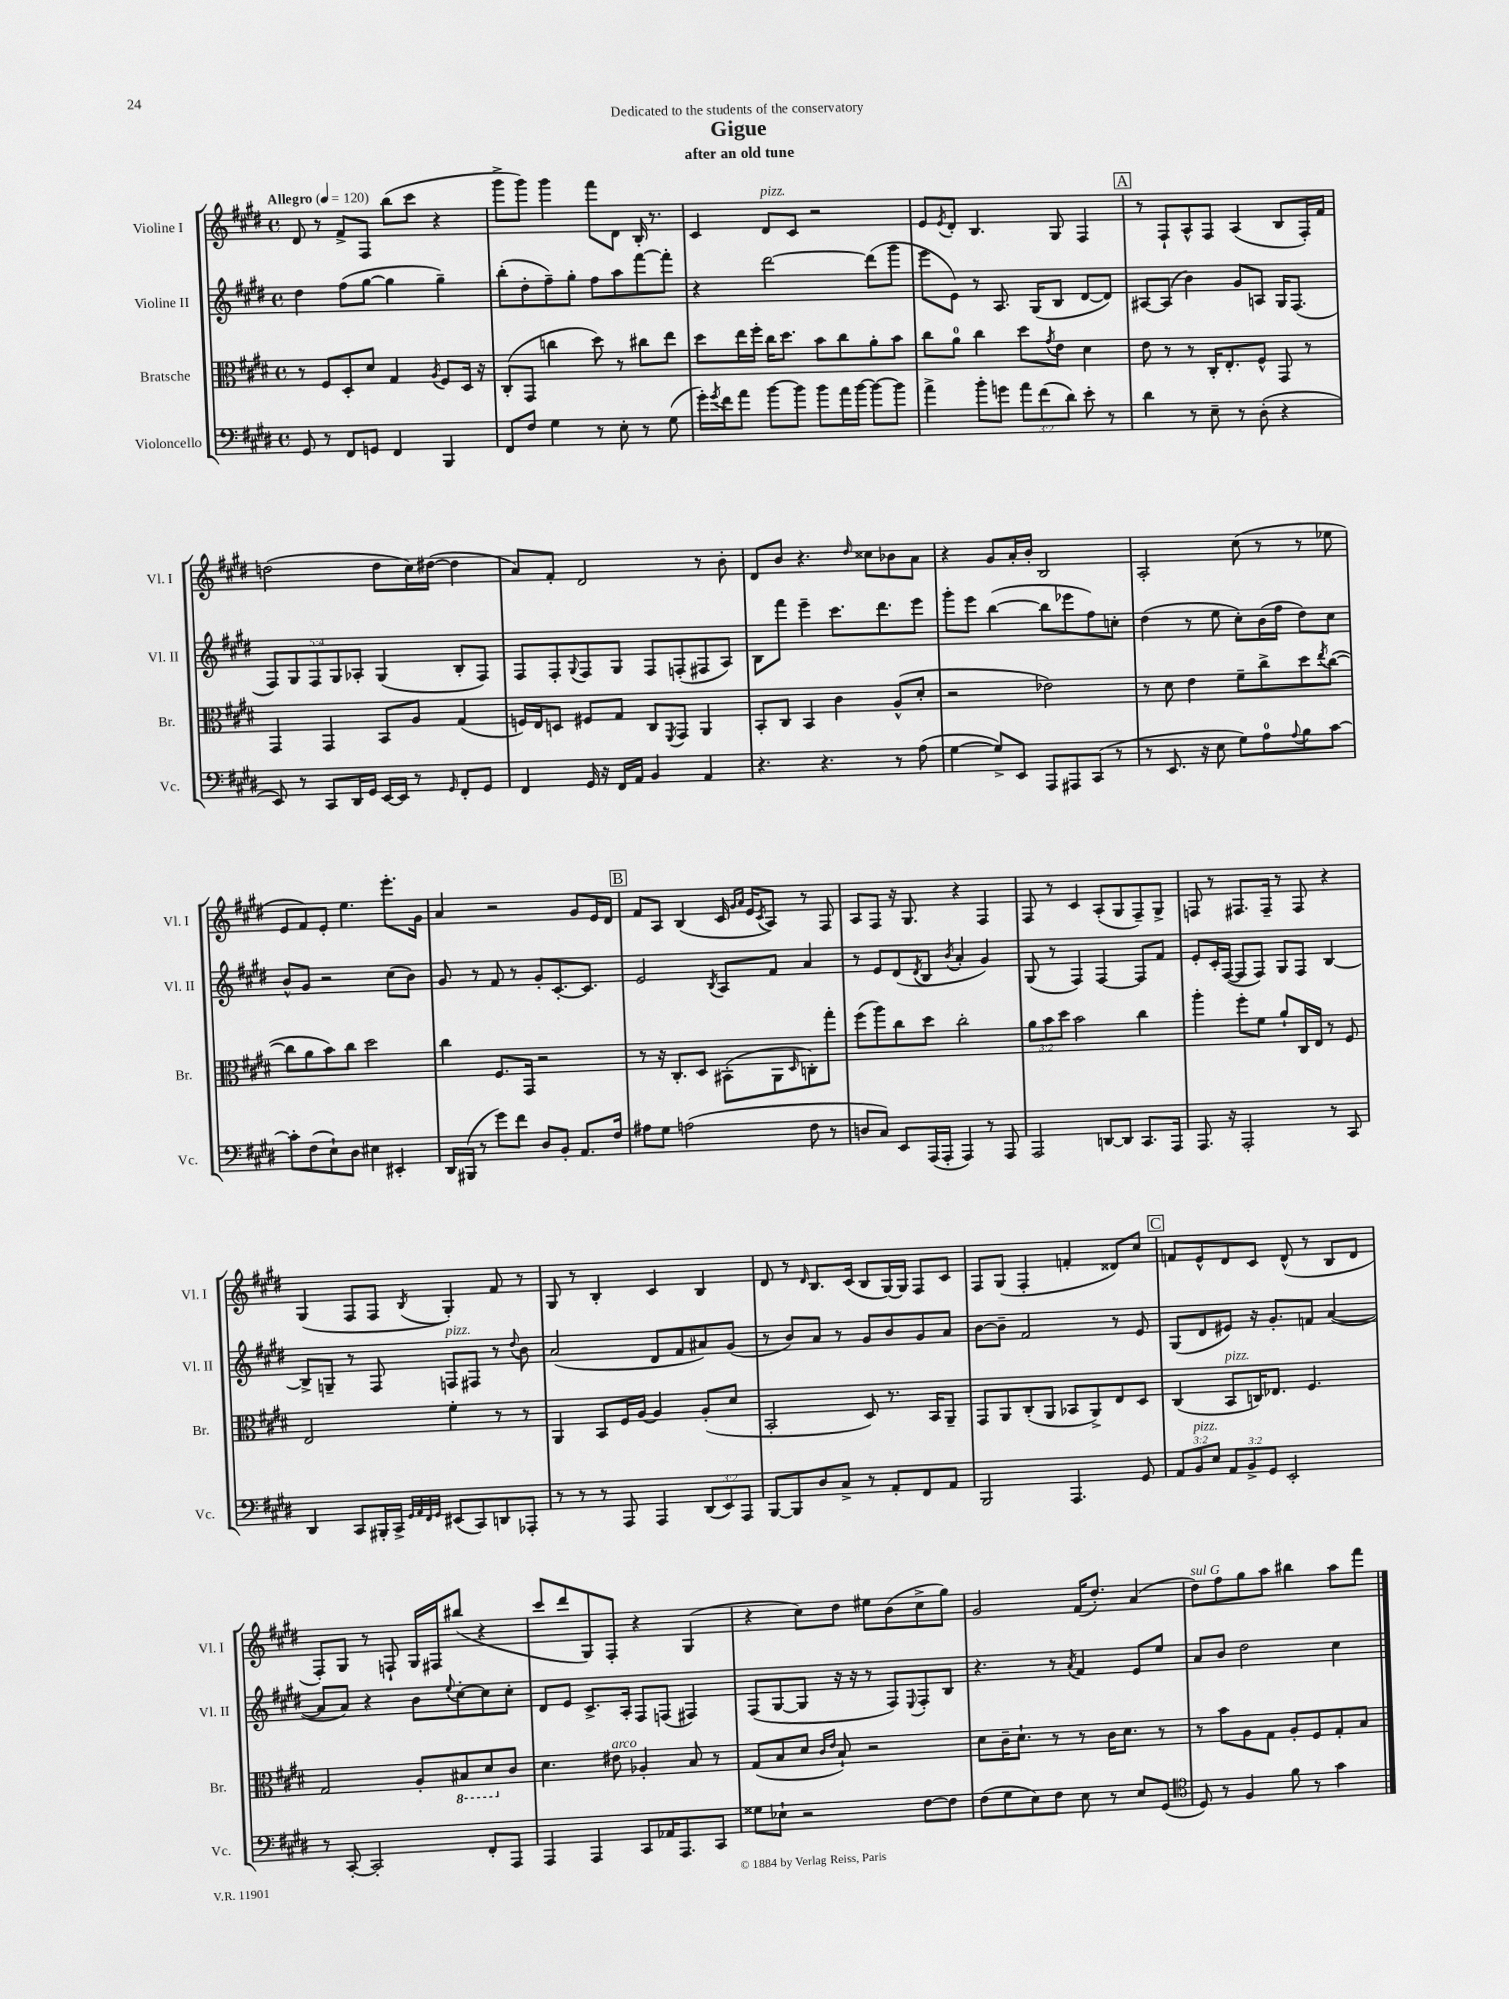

**kern	**kern	**kern	**kern
*staff4	*staff3	*staff2	*staff1
*clefF4	*clefC3	*clefG2	*clefG2
*k[f#c#g#d#]	*k[f#c#g#d#]	*k[f#c#g#d#]	*k[f#c#g#d#]
*M4/4	*M4/4	*M4/4	*M4/4
*met(c)	*met(c)	*met(c)	*met(c)
*MM120	*MM120	*MM120	*MM120
8GG#	8r	4dd#	8d#
8r	8F#	.	8r
8FF#	8D#'	(8ff#	8f#^
8GG	8d#	[8gg#	8F#
4FF#	4G#	4gg#]	(8bb
.	.	.	8ccc#
.	8qA	.	.
4BBB	8F#	4gg#~)	4r
.	16D#	.	.
.	16r	.	.
=	=	=	=
8FF#	(8C#'	(8bb'	8ggg#^
8F#	8GG#	8dd#'	8ggg#)
4G#	4cc	8ff#~)	4ggg#
.	.	8gg#'	.
8r	8dd#)	8ff#	8fff#
8E'	8r	8aa	8d#
8r	8cc#	[8fff#	16B'
.	.	.	8.r
(8G#	8ee	8fff#']	.
=	=	=	=
16g#')	8dd#	4r	4c#
8qg#	.	.	.
16f#	.	.	.
8a	16ee	.	.
.	16ff#'	.	.
[8b	16cc#	[2ddd#	8d#
.	8.dd#	.	.
8b]	.	.	8c#
8b	8b	.	2r
16a	8cc#	.	.
[16b	.	.	.
8b_	8a'	(8ddd#]	.
8b]	8b	8ggg#	.
=	=	=	=
4a^	8cc#	8eee	8e
.	.	.	8qe
.	8a	8e)	8d#'
8b'	4cc#	8r	4.B
8g	.	8.A	.
12a	8dd#	.	.
.	.	(16G#	.
(12f#	.	.	.
.	8qg#	.	.
.	8e	8B	8G#
12d#)	.	.	.
8e'	4d#	[8d#	4F#
8r	.	8d#])	.
=	=	=	=
4d#	8e	[8A#	8r
.	8r	(8A#]	8F#`
8r	8r	4b)	8A^^
8E~	16C#'	.	8F#
.	8.E'	.	.
8r	.	8g#	(4A
(8D#'	8F#^^	8A	.
4r	8GG#	16G#	8B
.	.	(8.F#	.
.	8r	.	16F#')
.	.	.	16f#
=	=	=	=
8EE)	4GG#	10F#)	(2dd
.	.	10G#	.
8r	.	.	.
.	.	10F#	.
8CC#	4GG#	.	.
.	.	10G#	.
16DD#	.	.	.
.	.	10A-'	.
16GG#	.	.	.
[16EE	8BB	(4G#	8dd
16EE]	.	.	.
8r	8A	.	16cc#)
.	.	.	([16dd#
16qqGG#	.	.	.
8FF#'	(4G#	8B'	4dd#]
8GG#	.	8F#)	.
=	=	=	=
4FF#	16F)	8F#	8a)
.	16E	.	.
.	8D	8F#'	8f#'
.	.	8qqG#	.
16GG#	8F#	8F#	2d#
16r	.	.	.
16FF#	8G#	8G#	.
16AA	.	.	.
4BB	8C#	8F#	.
.	8qFF#	.	.
.	8GG#	(8F'	.
4AA	4AA	8F#	8r
.	.	8A)	8b'
=	=	=	=
4.r	8BB'	8B	8d#
.	8C#	8fff#	8b
.	4BB	4eee~	4.r
4.r	.	.	.
.	4c#	8.ccc#	.
.	.	.	16qqdd#
.	.	.	8cc##
.	.	8.ddd#	.
8r	(8A^^	.	8b-
(8A	8d#'	8eee	8a
=	=	=	=
[4G#	2r	8ggg#'	4r
.	.	8eee	.
8G#^])	.	([4bb	8g#
8EE	.	.	16a'
.	.	.	16b'
8AAA	2e-)	8bb]	2B
8AAA#	.	8eee-	.
(8CC#	.	8ff#)	.
8r	.	8cc'	.
=	=	=	=
8r	8r	(4dd#	2A'
8.EE	8d#	.	.
.	4e	8r	.
16r	.	.	.
8E	.	8ee	.
8G#)	8f#~	8cc#')	(8cc#
8A	8cc#^	(16b	8r
.	.	16ff#	.
8qqA	.	.	.
8B	8dd#	8dd#)	8r
.	8qee	.	.
[8c#	([8cc#	8cc#	8ee-
=	=	=	=
8c#']	8cc#]	8b^^	8e
(8F#	8a	8g#	8f#)
8E`)	8b)	2r	8e'
8D#	8cc#	.	4.ee
4E#	2dd#	.	.
4EE#'	.	(8cc#	8.eee'
.	.	8b)	.
.	.	.	16g#
=	=	=	=
16DD#	4cc#	8g#	4a
(16BBB#	.	.	.
8r	.	8r	.
8g#)	8.F#	8f#	2r
8f#	.	8r	.
.	16GG#	.	.
8D#	2r	8g#'	.
8BB'	.	[8.c#'	.
8.AA	.	.	8g#
.	.	8.c#]	.
.	.	.	16e
16F#	.	.	16d#
=	=	=	=
8A#	8r	2e	8f#
8G#	16r	.	8A
.	8.C#'	.	.
(2A	.	.	(4B
.	8D#	.	.
.	.	8qB	.
.	(8BB#'	8A	16c#
.	.	.	16qqg#
.	.	.	16qqa
.	.	.	16e
.	.	.	8qc#
.	8AA	8f#	8A)
.	16qqD#	.	.
8F#	8C')	4a	8r
8r	8gg#'	.	8F#
=	=	=	=
8D	(8ff#	8r	8A
8C#)	8aa)	8e	8F#
8EE	8cc#	(8d#	16r
.	.	.	8.G#
.	.	8qd#	.
(16AAA	8dd#	8B	.
16AAA'	.	.	.
.	.	8qb	.
4AAA)	2cc#'	4a'	4r
8r	.	4g#)	4F#
8AAA	.	.	.
=	=	=	=
2AAA	12a	(8G#	8F#
.	12b	.	.
.	.	8r	8r
.	12dd#	.	.
.	2b	4F#)	4c#
[8DD	.	[4F#	(8A'
8DD]	.	.	8G#
8.CC#	4cc#	8F#]	8F#~)
.	.	8f#	8G#^
16AAA	.	.	.
=	=	=	=
8.AAA	4aa'	8e'	8F
.	.	16c#'	8r
16r	.	([16F#	.
2AAA'	8ff#'	8F#]	8.F#
.	8f#	8F#)	.
.	.	.	16F#~
.	8a`	8G#	8r
.	16C#	8F#	8F#
.	16E	.	.
8r	8r	[4B	4r
8CC#	8F#	.	.
=	=	=	=
4DD#	2E	8B^]	(4G#
.	.	8G~	.
8CC#	.	8r	8F#
16BBB#'	.	8F#	8F#
16CC#^	.	.	.
32qqGG#	.	.	.
32qqAA	.	.	.
32qqFF#	.	.	.
32qqGG#	.	.	8qB
(8EE#	4f#'	8F	4G#')
8CC#)	.	8F#	.
8DD	8r	8r	8f#
.	.	8qqdd#	.
8AAA-'	8r	8b	8r
=	=	=	=
8r	4AA	(2a	8G#
8r	.	.	8r
8r	8BB	.	4B'
8AAA	16F#	.	.
.	[16A	.	.
4AAA	4A]	8d#	4c#
.	.	8f#	.
(12DD#	(8A'	8a#)	4B
12EE)	.	.	.
.	8d#	(8g#	.
12AAA	.	.	.
=	=	=	=
[8BBB	2BB'	8r	8d#
8BBB]	.	8b)	8r
.	.	.	16qqd#
8D#	.	8a	8.B
8C#^	.	8r	.
.	.	.	(16c#
8r	8D#)	8g#	8B
8AA'	8.r	8b	[16G#)
.	.	.	16G#]
8FF#	.	8g#	8F#
.	16BB	.	.
8AA	8AA~	8a	8c#
=	=	=	=
2BBB	8GG#	[8b	8F#
.	8AA	8b~]	(8G#
.	(8C#'	2f#	4F#'
.	8AA	.	.
4.AAA	8BB-	.	4f'
.	8AA^)	.	.
.	8E	8r	8d##)
8GG#	8D#	8e	8cc#
=	=	=	=
12AA	(4C#	(8G#	8f
12BB	.	.	.
.	.	8d#	8e^^
12E	.	.	.
12AA	8BB	8e#)	8d#
12BB^	.	.	.
.	16C)	16r	8c#
12GG#	.	.	.
.	8.E-	8.g#'	.
2EE'	.	.	(8d#^^
.	4.F#	8f	8r
.	.	([4a	8B
.	.	.	8d#
=	=	=	=
8r	2G#	8a]	8F#')
[8CC#'	.	8a)	8G#
2CC#']	.	4r	8r
.	.	.	8F`
.	8A'	8b	16G#
.	.	.	16F#
.	.	8qqee	.
.	8BB#	[8cc#'	(8bb#
8FF#'	8D#	8cc#]	4r
8AAA	8c#	8cc#'	.
=	=	=	=
4AAA	4.d#	8d#	8ccc#
.	.	8e	8ddd#
4AAA	.	8.c#^	8G#)
.	8e#	.	8F#'
.	.	16A'	.
8CC#	4A-'	8F#	4r
16AA-	.	(8F	.
8.AAA	.	.	.
.	8B	4F#)	(4G#
8CC#	8r	.	.
=	=	=	=
8G##	(8G#	(8F#	4r
8E-`	8B	[8G#	.
2r	8d#	8G#]	8cc#)
.	16qqc#	.	.
.	16qqe	.	.
.	8B`)	16r	8dd#
.	.	16r	.
.	2r	8r	8ee#
.	.	8F#)	(8b
.	.	8qqE	.
[8F#	.	8F#'	8cc#^
8F#]	.	8B	8gg#)
=	=	=	=
(8F#	8d#	4.r	2g#
8G#	16c#~	.	.
.	8.d#`	.	.
8E)	.	.	.
8F#	8r	8r	.
.	.	8qa	.
8E	8r	4f#	(16f#
.	.	.	8.dd#')
8r	16c#	.	.
.	8.d#	.	.
8E	.	8e	(4a
(8GG#	8r	8ee	.
=	=	=	=
*clefC4	*	*	*
8D#)	8r	8a	8dd#)
8r	8b	8b	8ff#
4F#	8A	2dd#	8gg#
.	8G#	.	8aa
8f#	8A'	.	4bb#
8r	8F#	.	.
4g#	8G#'	4cc#	8aa
.	8B	.	8fff#
==	==	==	==
*-	*-	*-	*-
